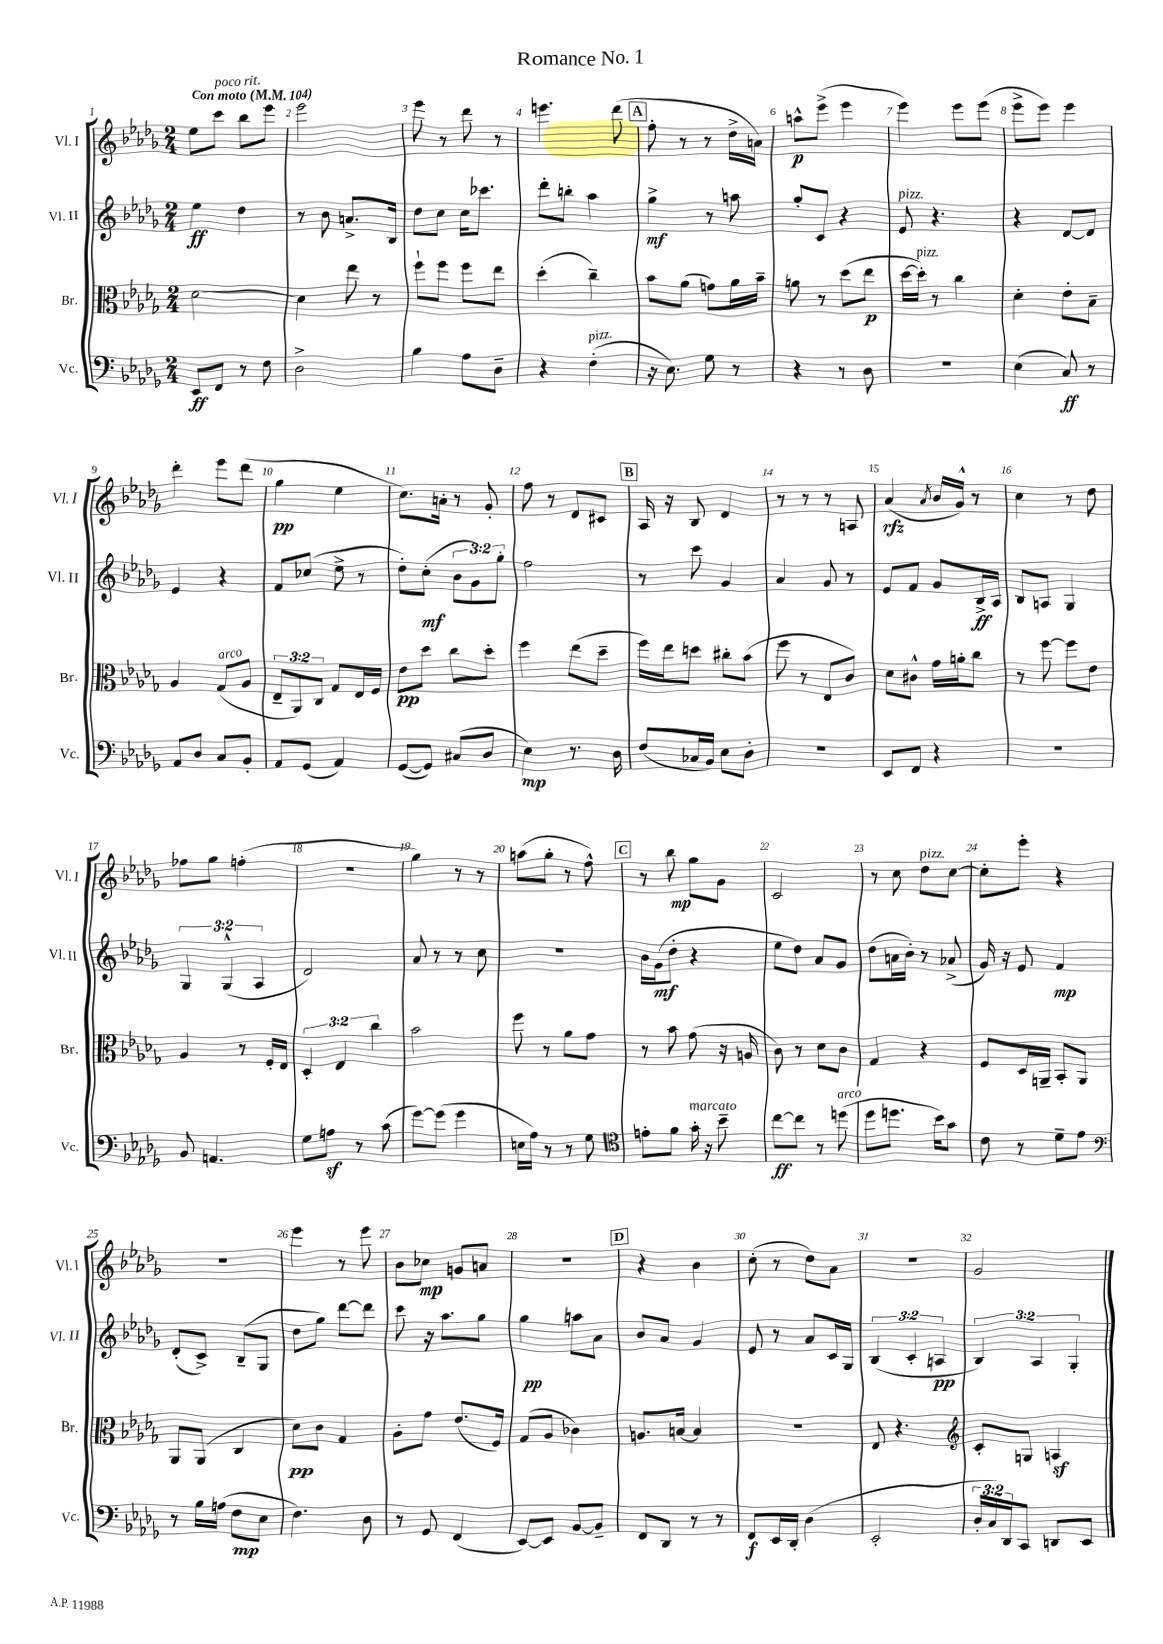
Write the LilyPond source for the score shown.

\header { title = "Romance No. 1" }
<<
\new StaffGroup <<
\new Staff = "s0" \with { instrumentName = "Vl. I" shortInstrumentName = "Vl. I" } {
    \clef treble \key des \major \numericTimeSignature \time 2/4 \tempo "Con moto" 4 = 104
    ees''8 c'''8^\markup { \italic "poco rit." } bes''8 ees'''8 |
    ees'''2 |
    ees'''8 r8 des'''8 r8 |
    e'''4. des'''8( |
    \mark \markup { \box "A" } f''8-. r8 r8 des''16-> a'16) |
    a''8-^\p ees'''8->( ees'''4 |
    ees'''4) ees'''8 ees'''8( |
    ees'''8-> ees'''8) ees'''4 |
    des'''4-. ees'''8 des'''8( |
    ges''4\pp ees''4 |
    c''8.) a'16-. r8 ges'8-. |
    f''8 r8 des'8 cis'8 |
    \mark \markup { \box "B" } aes16 r16 bes8 des'4 |
    r8 r8 r8 a8 |
    aes'4\rfz( \acciaccatura { aes'8 } bes'16 ges'16-^) r8 |
    c''4 r8 des''8 |
    fes''8 ges''8 f''4-.( |
    R2 |
    ges''4) r8 r8 |
    a''8( ges''8-. r8 f''8-^) |
    \mark \markup { \box "C" } r8 bes''8\mp ges''8 ges'8 |
    c'2 |
    r8 c''8 des''8^\markup { \italic "pizz." } c''8~ |
    c''8-. ees'''8-. r4 |
    r2 |
    ees'''4 r8 ees'''8 |
    bes'8 ces''8\mp g'8 a'8 |
    r2 |
    \mark \markup { \box "D" } r4 bes'4 |
    c''8-.( r8 des''8) aes'8 |
    R2 |
    ges'2 \bar "|." |
}
\new Staff = "s1" \with { instrumentName = "Vl. II" shortInstrumentName = "Vl. II" } {
    \clef treble \key des \major \numericTimeSignature \time 2/4 \override Staff.TupletNumber.text = #tuplet-number::calc-fraction-text
    ees''4\ff des''4 |
    r8 bes'8 a'8.-> bes16 |
    des''8 c''8 c''16 ces'''8. |
    des'''8-. b''8-. aes''4 |
    \mark \markup { \box "A" } ges''4->\mf r8 a''8 |
    ges''8-. c'8 r4 |
    ees'8^\markup { \italic "pizz." } r4. |
    r4 des'8~ des'8 |
    ees'4 r4 |
    f'8 ces''8( ees''8-> r8 |
    des''8-.) c''8-.\mf( \tuplet 3/2 { bes'8 ges'8) ges''8-. } |
    f''2 |
    \mark \markup { \box "B" } r8 c'''8 ges'4 |
    aes'4 ges'8 r8 |
    ees'8 f'8 ges'8 bes16->\ff aes16 |
    bes8 a8 ges4 |
    \tuplet 3/2 { ges4 ges4-^( aes4 } |
    des'2) |
    aes'8 r8 r8 c''8 |
    R2 |
    \mark \markup { \box "C" } bes'16 ges'16\mf( des''8-. r4 |
    ees''8 des''8) aes'8 ges'8 |
    des''8( a'16 bes'16-.) r8 aes'8->( |
    ges'16) r16 ees'8 f'4\mp |
    des'8-.( c'8->) bes8--( ges8 |
    des''8 ges''8) des'''8~ des'''8 |
    c'''8 r16 aes''8. ges''8 |
    ges''4\pp a''8 aes'8 |
    \mark \markup { \box "D" } bes'8 aes'8 ges'4 |
    ees'8 r8 aes'8 c'16 ges16 |
    \tuplet 3/2 { bes4( c'4-. a4\pp } |
    \tuplet 3/2 { bes4) aes4 ges4-. } \bar "|." |
}
\new Staff = "s2" \with { instrumentName = "Br." shortInstrumentName = "Br." } {
    \clef alto \key des \major \numericTimeSignature \time 2/4 \override Staff.TupletNumber.text = #tuplet-number::calc-fraction-text
    des'2~ |
    des'4 ees''8 r8 |
    f''8-! f''8 f''8 ees''8 |
    des''4-.( c''4--) |
    \mark \markup { \box "A" } bes'8 aes'8( g'8) aes'16 bes'16-- |
    a'8 r8 des''8( ees''8\p |
    des''16~ des''16-.^\markup { \italic "pizz." }) r8 c''4 |
    des'4-. ees'8-. bes8-- |
    aes4 ges8^\markup { \italic "arco" }( aes8 |
    \tuplet 3/2 { ees8-- aes,8) c8 } ges8 ees16 f16 |
    ees'8\pp des''8 c''8 des''8-. |
    f''4 ees''8( des''8-- |
    \mark \markup { \box "B" } f''16) ees''16 d''8 cis''8-. bes'8( |
    f''8 r8 ees8 c'8) |
    des'8 cis'8-^ ges'16 a'16-. c''8 |
    r8 f''8~ f''8 ees'8 |
    aes4 r8 f16-. ees16 |
    \tuplet 3/2 { des4-. ees4 c''4 } |
    bes'2 |
    f''8 r8 aes'8 ges'8 |
    \mark \markup { \box "C" } r8 bes'8 ges'8( r16 a16 |
    c'8) r8 des'8 c'8 |
    ges4 r4 |
    f8 des16 a,16-- bes,8-. a,8 |
    aes,8 aes,8( c4 |
    des'8\pp) c'8 ges4 |
    aes8-. ges'8 ees'8.( f16) |
    ges8( aes8 ces'4) |
    \mark \markup { \box "D" } a8. b16~ b4 |
    R2 |
    ees8 r4. |
    \clef treble c'8-. g8 a4\sf \bar "|." |
}
\new Staff = "s3" \with { instrumentName = "Vc." shortInstrumentName = "Vc." } {
    \clef bass \key des \major \numericTimeSignature \time 2/4 \override Staff.TupletNumber.text = #tuplet-number::calc-fraction-text
    ees,8\ff f,8 r8 f8 |
    des2-> |
    bes4 aes8 des8-- |
    r4 f4-.^\markup { \italic "pizz." }( |
    \mark \markup { \box "A" } r16 ees8.) ges8 r8 |
    r4 r8 des8 |
    R2 |
    ees4( c8\ff) r8 |
    aes,8 des8 c8 bes,8-. |
    aes,8 ges,8( aes,4) |
    ges,8~( ges,8) cis8( des8 |
    ees4\mp) r8. des16 |
    \mark \markup { \box "B" } f8( ces16 bes,16) ees8 des8-. |
    R2 |
    ees,8 f,8 r4 |
    R2 |
    bes,8 a,4. |
    ges8 a8\sf r8 c'8( |
    ges'8~) ges'8( ges'4 |
    e16 aes16) r8 r8 ges8 |
    \mark \markup { \box "C" } \clef tenor e'8-. f'8 ges'16-.^\markup { \italic "marcato" } r16 bes'8-- |
    c''8~\ff c''8 r8 d''8^\markup { \italic "arco" }( |
    des''8 d''8. bes'16) ges'8 |
    c'8 r8 des'8-- ees'8 |
    \clef bass r8 bes16 a16( f8\mp ees8 |
    f4.) des8 |
    r8 ges,8 f,4( |
    ees,8~) ees,8 bes,8~ bes,8-- |
    \mark \markup { \box "D" } f,8 des,8 r8 r8 |
    f,8\f ees,16 des,16-. des4( |
    ees,2-. |
    \tuplet 3/2 { des16-. c16) des,16 } c,8 d,8 ees,8 \bar "|." |
}
>>
>>
\layout { \context { \Score \override BarNumber.break-visibility = ##(#f #t #t) barNumberVisibility = #all-bar-numbers-visible } }
